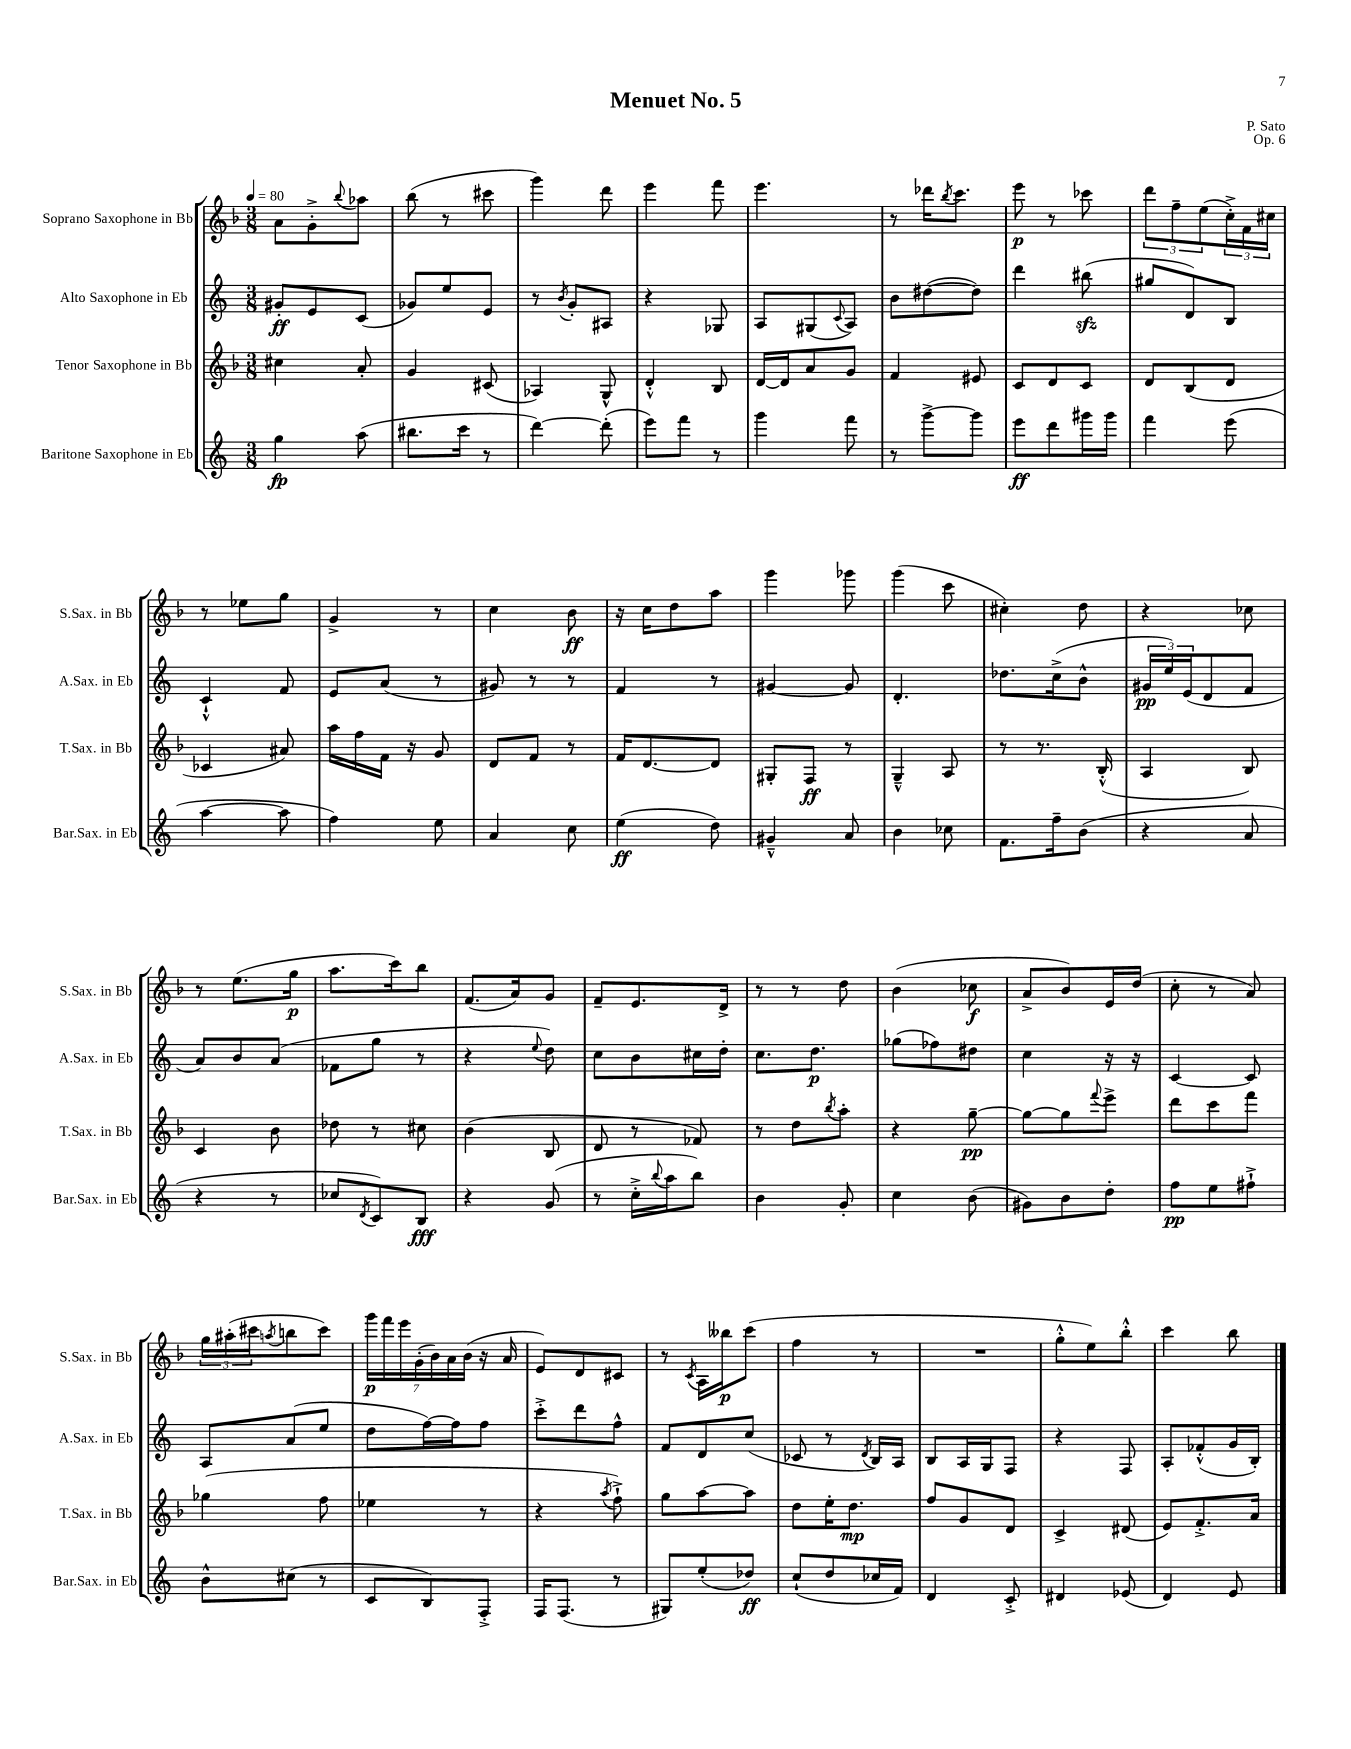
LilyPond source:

\header { title = "Menuet No. 5" composer = "P. Sato" opus = "Op. 6" }
<<
\new StaffGroup <<
\new Staff = "s0" \with { instrumentName = "Soprano Saxophone in Bb" shortInstrumentName = "S.Sax. in Bb" } {
    \clef treble \key f \major \numericTimeSignature \time 3/8 \tempo 4 = 80
    a'8 g'8-.-> \appoggiatura { bes''8 } aes''8 |
    bes''8( r8 cis'''8 |
    g'''4) d'''8 |
    e'''4 f'''8 |
    e'''4. |
    r8 des'''16 \acciaccatura { bes''8 } c'''8. |
    e'''8\p r8 ces'''8 |
    \tuplet 3/2 { d'''8 f''8-- e''8( } \tuplet 3/2 { c''16-.->) f'16 cis''16 } |
    r8 ees''8 g''8 |
    g'4-> r8 |
    c''4 bes'8\ff |
    r16 c''16 d''8 a''8 |
    g'''4 ges'''8 |
    g'''4( c'''8 |
    cis''4-.) d''8 |
    r4 ces''8 |
    r8 e''8.( g''16\p |
    a''8. c'''16) bes''8 |
    f'8.( a'16) g'8 |
    f'8-- e'8. d'16-> |
    r8 r8 d''8 |
    bes'4( ces''8\f |
    a'8-> bes'8) e'16 d''16( |
    c''8-. r8 a'8) |
    \tuplet 3/2 { g''16 ais''16-.( cis'''16 } \acciaccatura { a''8 } b''8 cis'''8) |
    \tuplet 7/4 { g'''16\p f'''16 e'''16 g'16-.( bes'16) a'16 bes'16( } r16 a'16 |
    e'8) d'8 cis'8 |
    r8 \acciaccatura { c'8 } a16 beses''16\p c'''8( |
    f''4 r8 |
    R4. |
    g''8-.-^ e''8) bes''8-.-^ |
    c'''4 bes''8 \bar "|." |
}
\new Staff = "s1" \with { instrumentName = "Alto Saxophone in Eb" shortInstrumentName = "A.Sax. in Eb" } {
    \clef treble \key c \major \numericTimeSignature \time 3/8
    gis'8-.\ff e'8 c'8( |
    ges'8) e''8 e'8 |
    r8 \acciaccatura { b'8 } g'8-. ais8 |
    r4 ges8 |
    a8 gis8( \appoggiatura { c'8 } a8) |
    b'8 dis''8~( dis''8) |
    d'''4 bis''8\sfz( |
    gis''8 d'8) b8 |
    c'4-!-^ f'8 |
    e'8 a'8( r8 |
    gis'8) r8 r8 |
    f'4 r8 |
    gis'4~ gis'8 |
    d'4.-. |
    des''8. c''16->( b'8-^ |
    \tuplet 3/2 { gis'16\pp e''16) e'16( } d'8 f'8 |
    a'8) b'8 a'8( |
    fes'8 g''8 r8 |
    r4 \appoggiatura { e''8 } d''8) |
    c''8 b'8 cis''16 d''16-. |
    c''8. d''8.\p |
    ges''8( fes''8) dis''8 |
    c''4 r16 r16 |
    c'4~ c'8 |
    a8 a'8( e''8 |
    d''8 f''16~) f''16 f''8 |
    c'''8-.-> d'''8 f''8-^ |
    f'8 d'8 c''8( |
    ces'8 r8 \acciaccatura { d'8 } b16) a16 |
    b8 a16 g16 f8 |
    r4 f8 |
    a8-. fes'8-.-^( g'16 b16-.) \bar "|." |
}
\new Staff = "s2" \with { instrumentName = "Tenor Saxophone in Bb" shortInstrumentName = "T.Sax. in Bb" } {
    \clef treble \key f \major \numericTimeSignature \time 3/8
    cis''4 a'8-. |
    g'4 cis'8( |
    aes4) g8-^ |
    d'4-.-^ bes8 |
    d'16~ d'16 a'8 g'8 |
    f'4 eis'8 |
    c'8 d'8 c'8 |
    d'8 bes8( d'8 |
    ces'4 ais'8) |
    a''16 f''16 f'16 r16 g'8 |
    d'8 f'8 r8 |
    f'16 d'8.~ d'8 |
    gis8-. f8\ff r8 |
    g4---^ a8 |
    r8 r8. bes16-.-^( |
    a4 bes8) |
    c'4 bes'8 |
    des''8 r8 cis''8 |
    bes'4( bes8 |
    d'8 r8 fes'8) |
    r8 d''8 \acciaccatura { bes''8 } a''8-. |
    r4 g''8~--\pp |
    g''8~ g''8 \appoggiatura { f'''8 } e'''8-> |
    d'''8 c'''8 f'''8 |
    ges''4( f''8 |
    ees''4 r8 |
    r4 \acciaccatura { a''8 } f''8-!->) |
    g''8 a''8~ a''8 |
    d''8 e''16-. d''8.\mp |
    f''8 g'8 d'8 |
    c'4-> dis'8( |
    e'8) f'8.-.-> a'16 \bar "|." |
}
\new Staff = "s3" \with { instrumentName = "Baritone Saxophone in Eb" shortInstrumentName = "Bar.Sax. in Eb" } {
    \clef treble \key c \major \numericTimeSignature \time 3/8
    g''4\fp a''8( |
    bis''8. c'''16 r8 |
    d'''4~) d'''8-.( |
    e'''8) f'''8 r8 |
    g'''4 f'''8 |
    r8 g'''8~-> g'''8 |
    e'''8\ff d'''8 gis'''16 gis'''16 |
    f'''4 e'''8( |
    a''4~ a''8 |
    f''4) e''8 |
    a'4 c''8 |
    e''4\ff( d''8) |
    gis'4---^ a'8 |
    b'4 ces''8 |
    f'8. f''16-- b'8( |
    r4 a'8 |
    r4 r8 |
    ces''8 \acciaccatura { d'8 } c'8) b8\fff |
    r4 g'8( |
    r8 c''16-.-> \appoggiatura { b''8 } a''16 b''8) |
    b'4 g'8-. |
    c''4 b'8( |
    gis'8) b'8 d''8-. |
    f''8\pp e''8 fis''8-!-> |
    b'8-^ cis''8( r8 |
    c'8 b8) f8-.-> |
    f16 f8.( r8 |
    gis8) e''8-.( des''8\ff) |
    c''8-!( d''8 ces''16 f'16) |
    d'4 c'8-.-> |
    dis'4 ees'8( |
    d'4) e'8 \bar "|." |
}
>>
>>
\layout { \context { \Score \remove "Bar_number_engraver" } }
